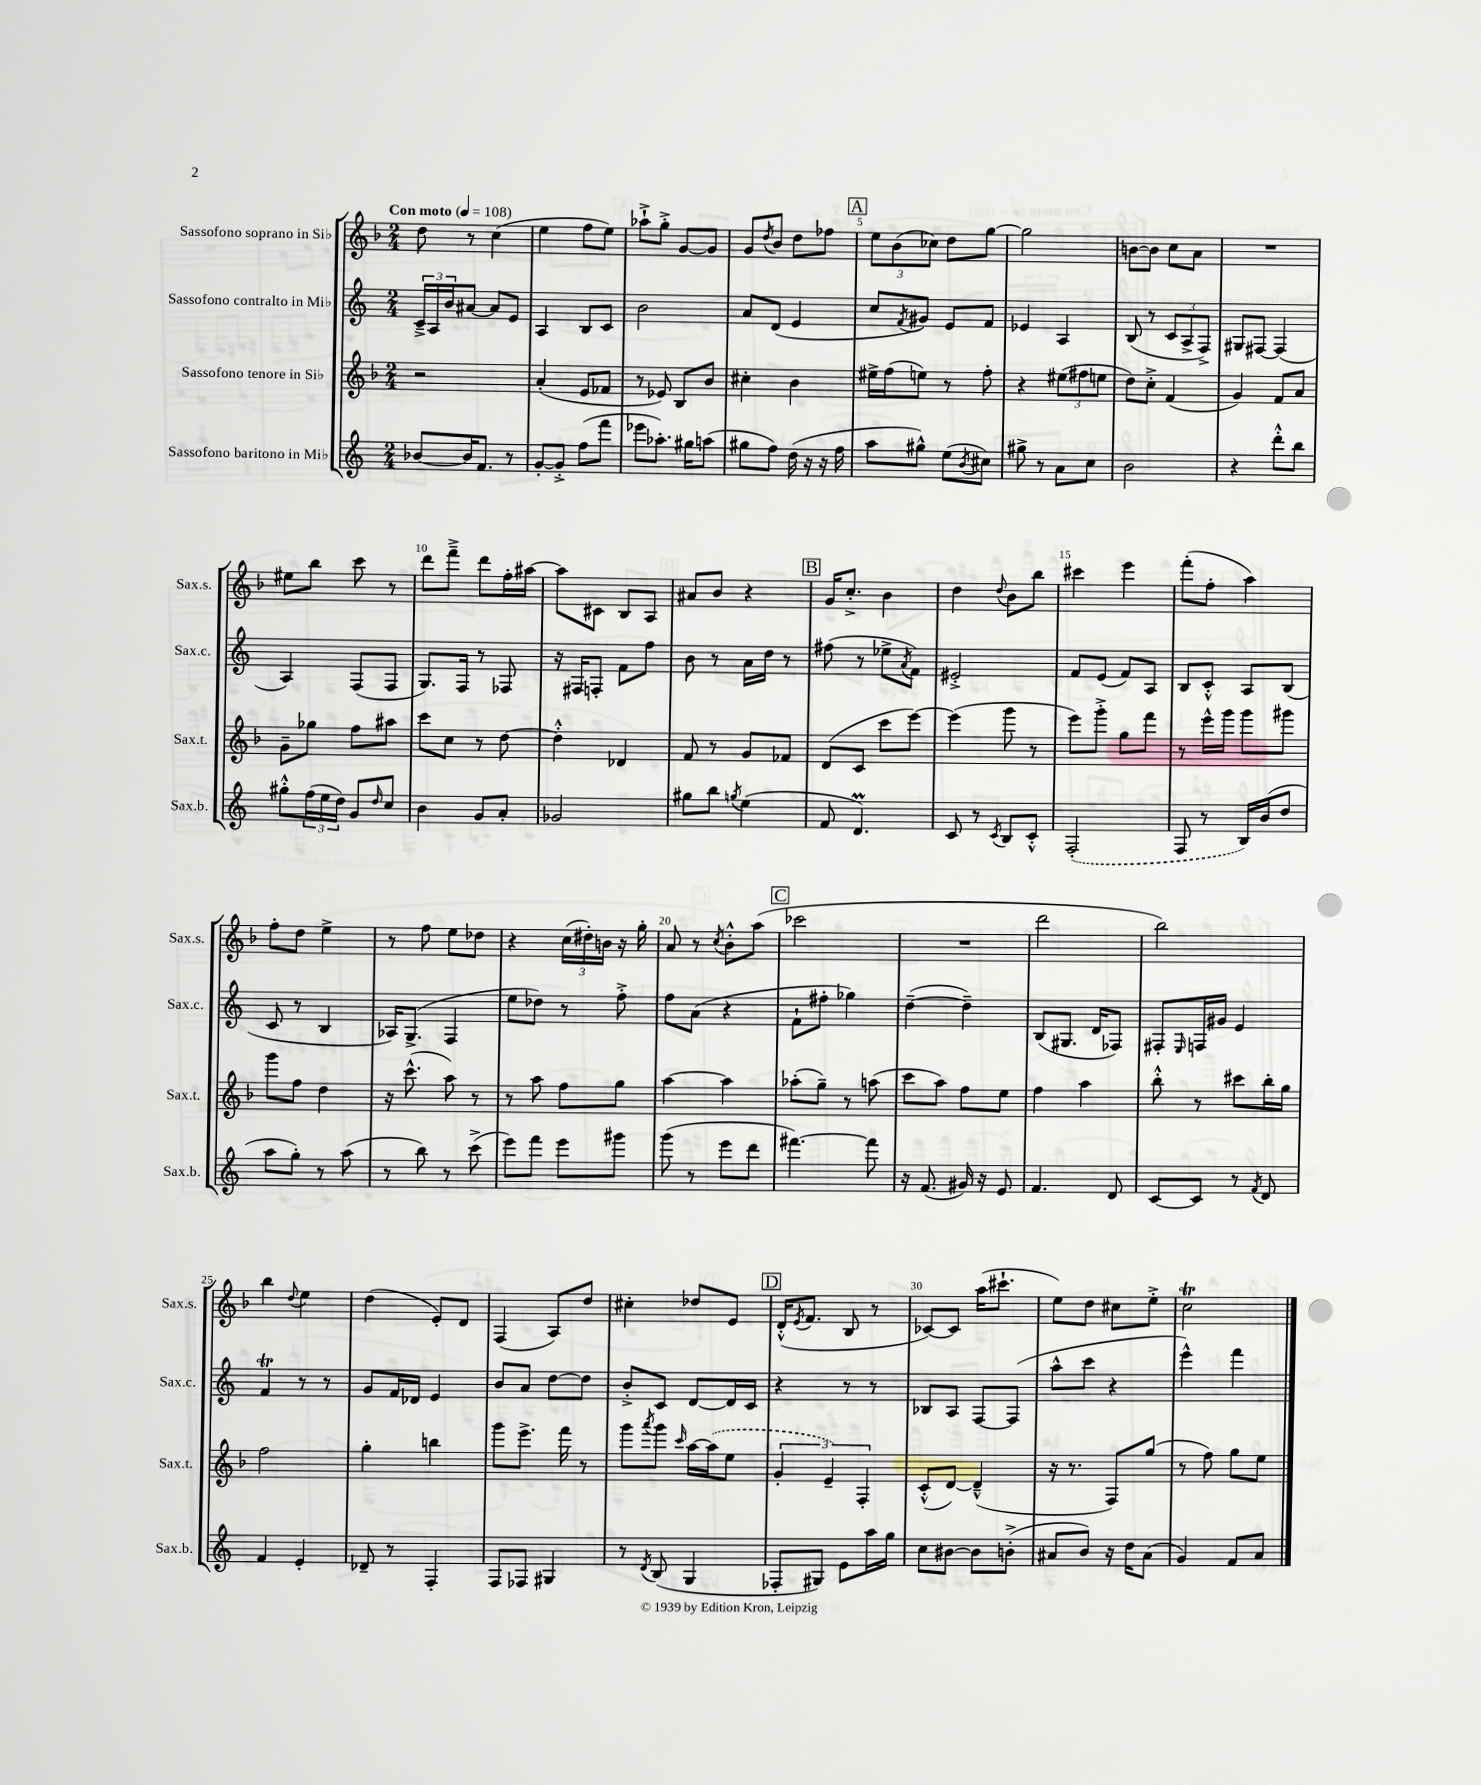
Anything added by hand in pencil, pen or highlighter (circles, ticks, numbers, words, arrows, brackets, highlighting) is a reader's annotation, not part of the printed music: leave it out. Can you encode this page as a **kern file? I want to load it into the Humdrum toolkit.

**kern	**kern	**kern	**kern
*staff4	*staff3	*staff2	*staff1
*clefG2	*clefG2	*clefG2	*clefG2
*k[]	*k[b-]	*k[]	*k[b-]
*M2/4	*M2/4	*M2/4	*M2/4
*MM108	*MM108	*MM108	*MM108
[8b-/L	2r	24c~^/LL	8dd\
.	.	24A/	.
.	.	24b/J	.
16b-/]K	.	[8a#/J	8r
8.f/J	.	.	.
.	.	8a#/]L	(4cc\
8r	.	8e/J	.
=	=	=	=
[8g'/L	(4a'/	4A/	4ee\
8g'^/]J	.	.	.
(8ff\L	8e/L	8B/L	8ff\L
8fff\J	8f-/J	8c/J	8ee\J)
=	=	=	=
8eee-\L	8r	2b\	8aa-`^\L
8.aa-'\J)	8e-/)	.	8gg'^\J
.	8B-/L	.	[8g/L
16gg#\LK	.	.	.
(8aa\J	8b-/J	.	8g/]J
=	=	=	=
8gg#\L	4cc#'\	8a/L	8g/L
.	.	.	8qdd/
8ff\J)	.	(8d/J	8b-/J
(16dd\	4b-\	4e/	8dd\L
16r	.	.	.
16r	.	.	8ff-\J
16ff\	.	.	.
=	=	=	=
8aa\L	16ee#^\LL	8cc/L	12ee\L
.	(16ff\J	.	.
.	.	.	(12b-\
.	.	8qf/	.
8gg#^^\J)	8ee\J)	8g#/J)	.
.	.	.	12cc-\J)
(8ee\L	8r	8e/L	8dd\L
8qb/	.	.	.
8cc#\J)	8ff'\	8f/J	[8gg\J
=	=	=	=
8gg#^\	4r	4e-/	2gg\]
8r	.	.	.
8a\L	(12ee#\L	4A/	.
.	12ff#\	.	.
8cc\J	.	.	.
.	12ee\J	.	.
=	=	=	=
2b\	8dd\L)	(8B/	[8b\L
.	8cc'^\J	8r	8b\]J
.	(4f/	12c/L	8cc\L
.	.	12A^/	.
.	.	.	8a\J
.	.	12F^/J)	.
=	=	=	=
4r	4g/)	8G#/L	2r
.	.	[8F#/J	.
8ddd'^^\L	8f/L	(4F#/]	.
8bb\J	8a/J	.	.
=	=	=	=
8gg#'^^\L	8g~\L	4A/)	8ee#\L
(24ff\L	8gg-\J	.	8bb-\J
24ee\	.	.	.
24dd\JJ)	.	.	.
8g/L	8ff\L	(8F/L	8ccc\
16qqdd/	.	.	.
8cc/J	8aa#\J	8F/J	8r
=	=	=	=
4b\	8ccc\L	8.G/L)	8ddd\L
.	8cc\J	.	8fff~^\J
.	.	16F/Jk	.
8g/L	8r	8r	8ddd\L
8a'/J	[8dd\	8F-/	16ff'\L
.	.	.	[16aa#\JJ
=	=	=	=
2g-/	4dd'^^\]	16r	8aa#\]L
.	.	16F#/LK	.
.	.	8F'/J	8c#\J
.	4d-/	8f\L	8B-/L
.	.	8ff\J	8A/J
=	=	=	=
8gg#\L	8f/	8b\	8a#/L
8bb\J	8r	8r	8b-/J
8qgg/	.	.	.
(4ee\	8g/L	16a\LL	4r
.	.	16dd\JJ	.
.	8f-/J	8r	.
=	=	=	=
8f/	(8d/L	(8ff#\	16g/LK
.	.	.	8.cc'^/J
4.d/)	8c/J	8r	.
.	8ccc\L	8ee-^\L	4b-\
.	.	8qa/	.
.	[8eee\J)	8f\J)	.
=	=	=	=
8c/	(4eee\]	2e#'^/	4dd\
8r	.	.	.
8qc/	.	.	8qqdd/
8B/L	8ggg\	.	8b-\L
8c'^^/J	8r	.	8bb-\J
=	=	=	=
(2F'/	8eee\L)	8f/L	4ccc#\
.	8ggg'^\J	(8e/J	.
.	8gg\L	8f/L)	4eee\
.	8fff\J	8A/J	.
=	=	=	=
8F/	8r	8B/L	(8fff'\L
8r	16eee^^\LL	8c'^^/J	8ff'\J
.	16ggg\JJ	.	.
16B/LL)	8ggg\L	8A/L	4aa\)
(16b/J	.	.	.
8dd/J	8ggg#\J	(8B/J	.
=	=	=	=
8aa\L	8ggg\L	8c/	8ff'\L
8gg'\J)	8ff\J	8r	8dd\J
8r	4dd\	4B/	4ee^\
(8aa\	.	.	.
=	=	=	=
8r	16r	16A-/LK)	8r
.	(8.ccc^^\	(8.G^/J	.
8bb\)	.	.	8ff\
8r	8aa\)	4F/	8ee\L
(8ccc^\	8r	.	8dd-\J
=	=	=	=
8eee\L)	8r	8ee\L	4r
8fff\J	8aa\	8dd-\J)	.
8eee\L	8ff\L	8r	(24cc\LL
.	.	.	24dd#'\)
.	.	.	24b\JJ
8ggg#\J	8gg\J	8ff'^\	16r
.	.	.	16gg'\
=	=	=	=
(8ggg\	[4aa\	8ff\L	8a/
8r	.	(8a\J	8r
.	.	.	8qcc/
8eee\L	4aa\]	4r	8b-'^^\L
8ddd\J	.	.	(8aa\J
=	=	=	=
[4.fff#\)	(8aa-'\L	8f`\L	2ccc-\
.	8gg~\J)	8ff#'\J	.
.	8r	4gg-\)	.
8fff#\]	(8aa\	.	.
=	=	=	=
16r	8ccc\L	([4dd~\	2r
(8.f/	.	.	.
.	8aa\J)	.	.
16g#/)	8ff\L	4dd~\])	.
16r	.	.	.
8e/	8ee\J	.	.
=	=	=	=
4.f/	4ff\	(8B/L	2ddd\
.	.	8.G#/J	.
.	4aa\	.	.
.	.	16d/LK	.
8d/	.	8F-/J)	.
=	=	=	=
[8c/L	8bb-'^^\	8F#'/L	2bb-\)
.	.	16qqE/	.
8c/]J	8r	16F/L	.
.	.	16g#/JJ	.
8r	8ccc#\L	4e/	.
8qf/	.	.	.
8d/	16bb-'\L	.	.
.	16gg\JJ	.	.
=	=	=	=
4f/	2ff\	4f/	4bb-\
.	.	.	8qqdd/
4e'/	.	8r	4ee\
.	.	8r	.
=	=	=	=
8d-~/	4gg'\	8g/L	(4dd\
8r	.	16f/L	.
.	.	16d-/JJ	.
4F'/	4bb\	4e/	8e'/L)
.	.	.	8d/J
=	=	=	=
8F/L	8ggg\L	8b/L	(4F/
8F-/J	8.eee^\J	8a/J	.
4G#/	.	[8dd\L	8A/L)
.	16fff\	.	.
.	8r	8dd\]J	8dd/J
=	=	=	=
8r	8ggg\L	8b'^/L	4cc#'\
8qd/	8qaaa/	.	.
(8B/	8ggg\J	8c/J	.
.	16qqccc/	.	.
4G/	[16aa\LL	[8d/L	8dd-/L
.	(16aa\]J	.	.
.	8ee\J	16d/]L	8e/J
.	.	16c/JJ	.
=	=	=	=
8F-'/L	6g'/	4r	(16d'^^/LK
.	.	.	8qe/
.	.	.	8.f/J
8G#/J)	.	.	.
.	6e~/)	.	.
8e\L	.	8r	8B-/
.	6F'/	.	.
16aa\L	.	8r	8r
16gg\JJ	.	.	.
=	=	=	=
8cc\L	(8c'^^/L	8B-/L	[8c-/L)
[8b#\J	[8d/J)	8A/J	8c-/]J
8b#\]L	(4d~^^/]	[8F/L	(16aa\LK
.	.	.	8.ccc#`\J
(8b'^\J	.	(8F/]J	.
=	=	=	=
8a#/L	16r	8aa^^\L	8ee\L)
.	8.r	.	.
8b/J)	.	8ccc\J	8dd\J
16r	8F/L)	4r	8cc#\L
16dd\LK	.	.	.
(8a#\J	(8gg/J	.	8ee'^\J
=	=	=	=
4g/)	8r	4eee^^\)	2cc\
.	8ff\)	.	.
8f/L	8gg\L	4fff\	.
8a/J	8ee\J	.	.
==	==	==	==
*-	*-	*-	*-
